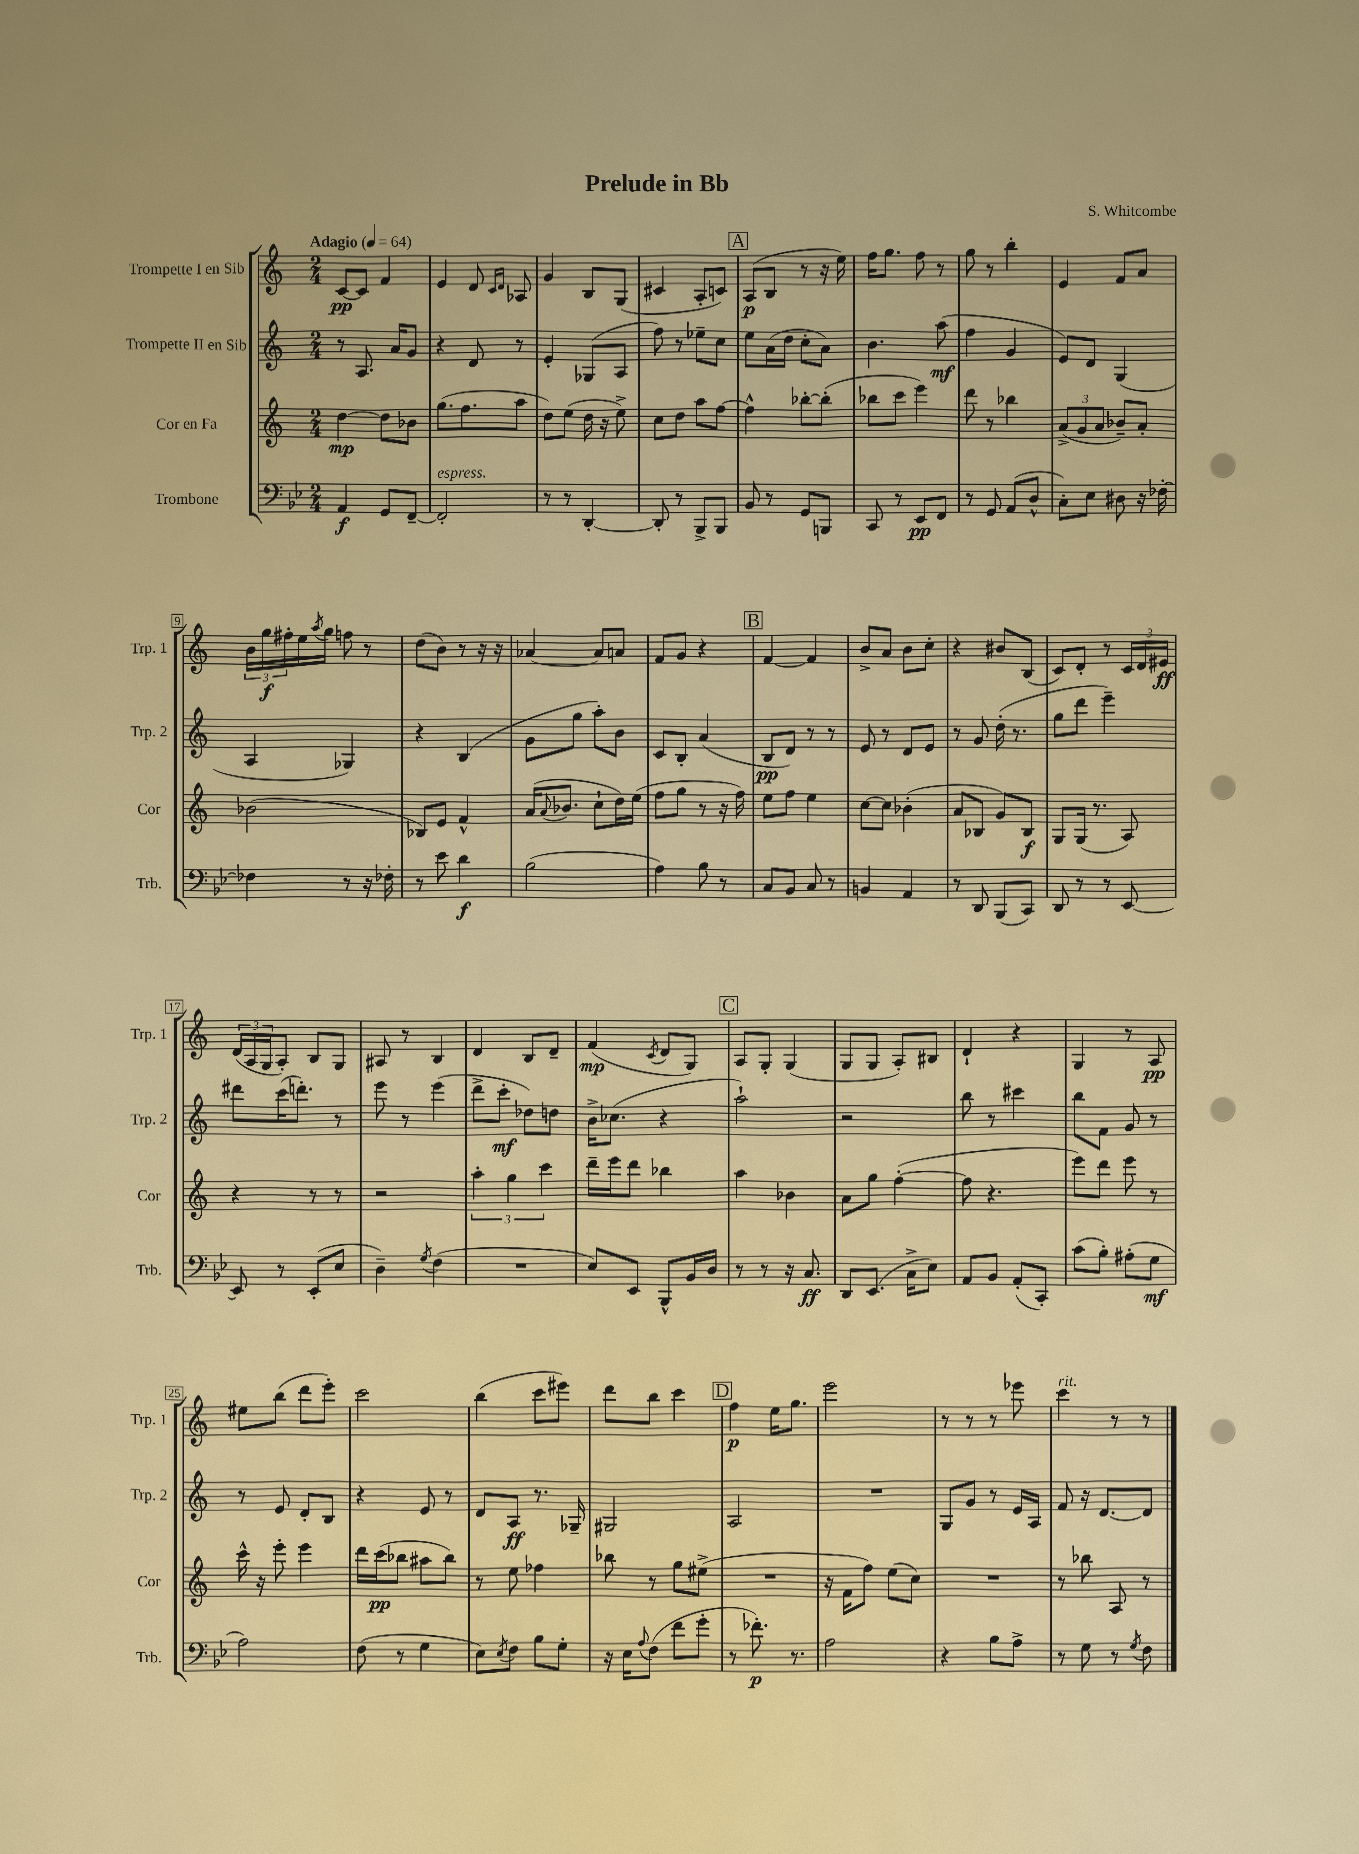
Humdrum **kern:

**kern	**kern	**kern	**kern
*staff4	*staff3	*staff2	*staff1
*clefF4	*clefG2	*clefG2	*clefG2
*k[b-e-]	*k[]	*k[]	*k[]
*M2/4	*M2/4	*M2/4	*M2/4
*MM64	*MM64	*MM64	*MM64
4AA	[4dd	8r	[8c
.	.	8.A	8c]
8GG	8dd]	.	4f
.	.	16a	.
[8FF~	8b-	8g	.
=	=	=	=
2FF']	(8.gg	4r	4e
.	8.ff	.	.
.	.	8d	8d
.	.	.	16qqc
.	.	.	16qqd
.	8aa	8r	8A-
=	=	=	=
8r	8dd)	4e'	4g
8r	(8ee	.	.
[4DD'	16dd	(8G-	8B
.	16r	.	.
.	8ee^)	8A	(8G
=	=	=	=
8DD']	8cc	8ff)	4c#
8r	8dd	8r	.
8BBB-^	8aa	8ee-~	8A'
8BBB-	[8ff	8cc	8c)
=	=	=	=
8BB-	4ff^^]	8ee	(8A
8r	.	(16a	8B
.	.	16dd	.
8GG	[8bb-'	8cc'	8r
8BBB	(8bb-']	8a)	16r
.	.	.	16ee)
=	=	=	=
8CC	8bb-	4.b	16ff
.	.	.	8.gg
8r	8ccc	.	.
8EE-	4eee)	.	8ff
8FF	.	(8aa	8r
=	=	=	=
8r	8ddd	4ff	8gg
8GG	8r	.	8r
(8AA	4bb-	4g	4bb'
8D^^	.	.	.
=	=	=	=
8C')	(12a^	8e)	4e
.	12g	.	.
8E-	.	8d	.
.	12a	.	.
8D#	8b-~)	(4G	8f
16r	8a'	.	8a
[16F-'	.	.	.
=	=	=	=
4F-]	(2b-	4A	24b
.	.	.	24gg
.	.	.	24ff#'
.	.	.	16ee
.	.	.	8qaa
.	.	.	16gg
8r	.	4G-)	8ff
16r	.	.	8r
16F-'	.	.	.
=	=	=	=
8r	8B-)	4r	(8dd
8e-	8e	.	8b)
4d	4f^^	(4B	8r
.	.	.	16r
.	.	.	16r
=	=	=	=
(2B-	(16a	8g	[4a-
.	8qqa	.	.
.	8.b-	.	.
.	.	8gg	.
.	8cc`	8aa')	8a-]
.	16dd)	8b	8a
.	(16ee	.	.
=	=	=	=
4A)	8ff	8c	8f
.	8gg	8B'	8g
8B-	8r	(4a	4r
8r	16r	.	.
.	16ff)	.	.
=	=	=	=
8C	8ee	8B	[4f
8BB-	8ff	8d)	.
8C	4ee	8r	4f]
8r	.	8r	.
=	=	=	=
4BB	[8cc	8e	8b^
.	8cc]	8r	8a
4AA	(4b-'	8d	8b
.	.	8e	8cc'
=	=	=	=
8r	8a	8r	4r
8DD	8B-	8g	.
(8BBB-	8g)	(16dd'	8b#
.	.	8.r	.
8CC)	8B-	.	(8B
=	=	=	=
8DD	8G	8gg	8c)
8r	(16G	8ddd	8d'
.	8.r	.	.
8r	.	4eee~)	8r
[8EE-	8A)	.	24c
.	.	.	24d
.	.	.	24e#
=	=	=	=
8EE-]	4r	8ddd#	(24d
.	.	.	24A
.	.	.	24G
8r	.	(16ccc	8A')
.	.	8.ddd')	.
(8EE-'	8r	.	8B
8E-	8r	8r	8G
=	=	=	=
4D~)	2r	8eee	8A#
.	.	8r	8r
8qG	.	.	.
(4F	.	(4eee	4B
=	=	=	=
2r	6aa'	8ddd^	4d
.	.	8ccc'	.
.	6gg	.	.
.	.	8dd-)	8B
.	6ccc	.	.
.	.	8dd	8d~
=	=	=	=
8E-)	16ddd~	16b^	(4f
.	16eee	(8.cc-	.
8EE-	8ddd	.	.
.	.	.	8qc
8BBB-^^	4bb-	4r	8d
16BB-	.	.	8G)
16D	.	.	.
=	=	=	=
8r	4aa	2aa`)	8A
8r	.	.	8G'
16r	4b-	.	(4G
8.C	.	.	.
=	=	=	=
8DD	8a	2r	8G
(8.EE-	8gg	.	8G
.	([4ff'	.	8A')
16C^	.	.	.
8E-)	.	.	8B#
=	=	=	=
8AA	8ff]	8bb	4d`
8BB-	4.r	8r	.
(8AA'	.	4ccc#	4r
8CC')	.	.	.
=	=	=	=
(8c	8eee)	8bb	4G
8B-')	8ddd	8f	.
(8A#'	8eee	8g	8r
8G	8r	8r	8A
=	=	=	=
2A)	16ccc^^	8r	8ee#
.	16r	.	.
.	8eee'	8e	(8bb
.	4eee	8d'	8ddd
.	.	8B	8eee')
=	=	=	=
(8F	16ddd	4r	2ccc
.	(16ccc	.	.
8r	8bb-	.	.
4G	8aa#	8e	.
.	8bb-)	8r	.
=	=	=	=
8E-)	8r	8d	(4bb
8qE-	.	.	.
8F	8ee	8A	.
8B-	4ff-	8.r	8ccc
8G'	.	.	8eee#)
.	.	16G-~	.
=	=	=	=
16r	8bb-	2G#	8ddd
16E-	.	.	.
8qqA	.	.	.
(8F	8r	.	8bb
8f	8gg	.	4ccc
8g'	(8ee#^	.	.
=	=	=	=
8r	2r	2A	4ff
8.f-')	.	.	.
.	.	.	16ee
8.r	.	.	8.gg
=	=	=	=
2A	16r	2r	2eee
.	16f	.	.
.	8ff)	.	.
.	(8ee	.	.
.	8cc)	.	.
=	=	=	=
4r	2r	8G	8r
.	.	8g	8r
8B-	.	8r	8r
8A^	.	16e	8eee-
.	.	16A	.
=	=	=	=
8r	8r	8f	4ccc
8G	8bb-	16r	.
.	.	[8.d	.
8r	8A	.	8r
8qG	.	.	.
8F	8r	8d]	8r
==	==	==	==
*-	*-	*-	*-
